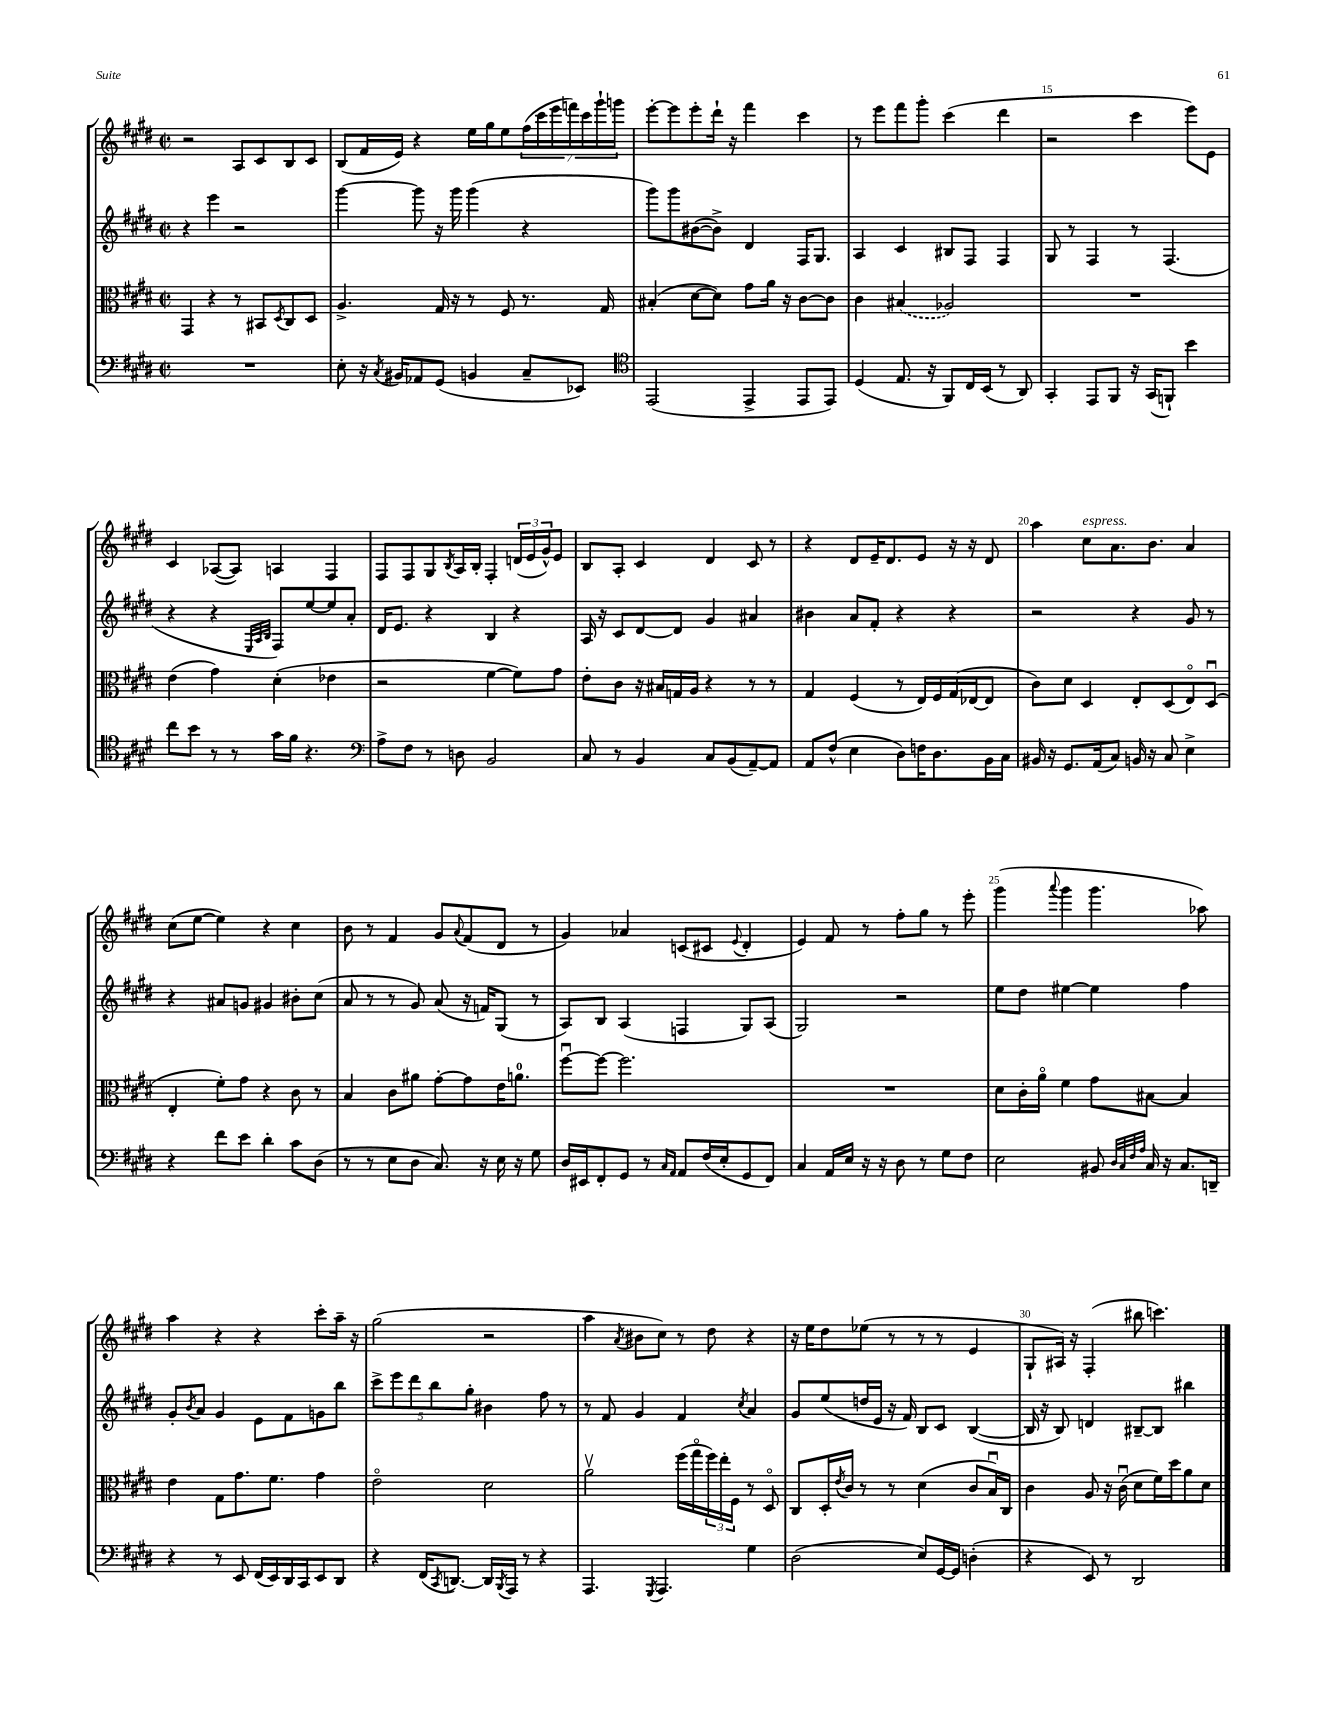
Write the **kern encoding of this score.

**kern	**kern	**kern	**kern
*staff4	*staff3	*staff2	*staff1
*clefF4	*clefC3	*clefG2	*clefG2
*k[f#c#g#d#]	*k[f#c#g#d#]	*k[f#c#g#d#]	*k[f#c#g#d#]
*M2/2	*M2/2	*M2/2	*M2/2
*met(c|)	*met(c|)	*met(c|)	*met(c|)
1r	4GG#/	4r	2r
.	4r	4eee\	.
.	8r	2r	8A/L
.	8BB#/L	.	8c#/
.	8qD#/	.	.
.	8C#/	.	8B/
.	8D#/J	.	8c#/J
=	=	=	=
8E'\	4.A^/	[4ggg#\	(8B/L
16r	.	.	16f#/L
8qC#/	.	.	.
16BB#/LK	.	.	16e/JJ)
8AA-/	.	8ggg#\]	4r
(8GG#/J	16G#/	16r	.
.	16r	16ggg#\	.
4BB/	8r	(4ggg#\	16ee\LL
.	.	.	16gg#\J
.	8F#/	.	8ee\
8C#~/L	8.r	4r	(28ff#\L
.	.	.	28ccc#\
.	.	.	28eee\
.	.	.	28fff\)
8EE-/J)	.	.	.
.	.	.	28ccc#\
.	.	.	28ggg#`\
.	16G#/	.	.
.	.	.	28ggg\JJ
=	=	=	=
*clefC4	*	*	*
(2EE/	(4B#'/	8ggg#\L)	[8eee'\L
.	.	8ggg#\	8eee\]
.	[8d#\L	([8b#\	8eee'\
.	8d#\]J)	8b#^\]J)	16ddd#`\Jk
.	.	.	16r
4EE^/	8g#\L	4d#/	4fff#\
.	16a\Jk	.	.
.	16r	.	.
8EE/L	[8c#\L	16F#/LK	4ccc#\
.	.	8.G#/J	.
8EE/J)	8c#\]J	.	.
=	=	=	=
(4D#/	4c#\	4A/	8r
.	.	.	8eee\L
8.E/	(4B#/	4c#/	8fff#\
.	.	.	8ggg#'\J
16r	.	.	.
8FF#/L)	2A-/)	8B#/L	(4ccc#\
16C#/L	.	8F#/J	.
(16BB/JJ	.	.	.
8r	.	4F#/	4ddd#\
8AA/)	.	.	.
=	=	=	=
4GG#'/	1r	8G#/	2r
.	.	8r	.
8EE/L	.	4F#/	.
8FF#/J	.	.	.
16r	.	8r	4ccc#\
(16GG#/LK	.	.	.
8FF`/J)	.	(4.F#/	.
4b\	.	.	8eee\L)
.	.	.	8e\J
=	=	=	=
8cc#\L	(4e\	4r	4c#/
8b\J	.	.	.
8r	4g#\)	4r	([8A-/L
8r	.	.	8A-/]J)
.	.	32qqE/LLL	.
.	.	32qqA/	.
.	.	32qqB/JJJ	.
16g#\LL	(4d#'\	8F#/L)	4A/
16f#\JJ	.	.	.
4.r	.	[8ee/	.
.	4e-\	8ee/]	4F#/
.	.	8a'/J	.
=	=	=	=
*clefF4	*	*	*
8A^\L	2r	16d#/LK	8F#/L
.	.	8.e/J	.
8F#\J	.	.	8F#/
8r	.	4r	8G#/
.	.	.	8qB/
8D\	.	.	16A/L
.	.	.	16B'/JJ
2BB/	[4f#\	4B/	4F#'/
.	8f#\]L)	4r	(24d/LL
.	.	.	24e/
.	.	.	24g#^^/J)
.	8g#\J	.	8e/J
=	=	=	=
8C#/	8e'\L	16A/	8B/L
.	.	16r	.
8r	8c#\J	8c#/L	8A'/J
4BB/	16r	[8d#/	4c#/
.	16B#/LL	.	.
.	16G/	8d#/]J	.
.	16A/JJ	.	.
8C#/L	4r	4g#/	4d#/
(8BB/	.	.	.
[8AA~/)	8r	4a#/	8c#/
8AA/]J	8r	.	8r
=	=	=	=
8AA/L	4G#/	4b#\	4r
(8F#^^/J	.	.	.
4E\	(4F#/	8a/L	8d#/L
.	.	8f#'/J	16e~/K
.	.	.	8.d#/
8D#\L)	8r	4r	.
16F\K	16E/LL)	.	8e/J
8.D#\	16F#/	.	.
.	(16G#/	4r	16r
.	[16E-/J	.	16r
16BB\L	8E-/]J	.	8d#/
16C#\JJ	.	.	.
=	=	=	=
16BB#/	8c#\L)	2r	4aa\
16r	.	.	.
8.GG#/L	8d#\J	.	.
.	4D#/	.	8cc#\L
(16AA/k	.	.	.
8C#/J)	.	.	8.a\
16BB/	8E'/L	4r	.
16r	.	.	8.b\J
8C#/	(8D#/	.	.
4E^\	8Eo/)	8g#/	4a/
.	(8D#u/J	8r	.
=	=	=	=
4r	4E'/	4r	(8cc#\L
.	.	.	[8ee\J
8f#\L	8f#'\L)	8a#/L	4ee\])
8e\J	8g#\J	8g/J	.
4d#'\	4r	4g#/	4r
8c#\L	8c#\	8b#'\L	4cc#\
(8D#\J	8r	(8cc#\J	.
=	=	=	=
8r	4B/	8a/	8b\
8r	.	8r	8r
8E\L	8c#\L	8r	4f#/
8D#\J	8a#\J	8g#/)	.
8.C#/)	[8g#'\L	(8a/	8g#/L
.	.	.	8qqa/
.	8g#\]	16r	(8f#/
16r	.	16f/LK)	.
16E\	16e\K	(8G#/J	8d#/J
16r	8.a\J	.	.
8G#\	.	8r	8r
=	=	=	=
16D#/LL	[8ff#u\L	8A/L)	4g#/)
16EE#/J	.	.	.
8FF#'/	8ff#\_J	8B/J	.
8GG#/J	2.ff#\]	(4A/	4a-/
8r	.	.	.
16qqC#/LL	.	.	.
16qqAA/JJ	.	.	.
8AA/L	.	4F/	(8c/L
(16F#/L	.	.	8c#/J
16E'/J	.	.	.
.	.	.	8qqe/
8GG#/	.	8G#/L)	4d#'/
8FF#/J)	.	(8A/J	.
=	=	=	=
4C#/	1r	2G#/)	4e/)
16AA/LL	.	.	8f#/
16E/JJ	.	.	.
16r	.	.	8r
16r	.	.	.
8D#\	.	2r	8ff#'\L
8r	.	.	8gg#\J
8G#\L	.	.	8r
8F#\J	.	.	8eee'\
=	=	=	=
2E\	8d#\L	8ee\L	(4ggg#\
.	16c#'\L	8dd#\J	.
.	16ao\JJ	.	.
.	.	.	8qqaaa/
.	4f#\	[4ee#\	4ggg#\
8BB#/	8g#\L	4ee#\]	4.ggg#\
32qqD#/LLL	.	.	.
32qqC#/	.	.	.
32qqF#/	.	.	.
32qqA/JJJ	.	.	.
16C#/	[8B#\J	.	.
16r	.	.	.
8.C#/L	4B#/]	4ff#\	.
.	.	.	8aa-\)
16DD~/Jk	.	.	.
=	=	=	=
4r	4e\	8g#'/L	4aa\
.	.	8qb/	.
.	.	8a/J	.
8r	8G#\L	4g#/	4r
8EE/	8.g#\	.	.
(16FF#/LL	.	8e\L	4r
16EE/)	8.f#\J	.	.
16DD#/	.	8f#\	.
16CC#/J	.	.	.
8EE/	4g#\	8g\	8ccc#'\L
8DD#/J	.	8bb\J	16aa~\Jk
.	.	.	16r
=	=	=	=
4r	2eo\	10ccc#^\L	(2gg#\
.	.	10eee\	.
.	.	10ddd#\	.
(16FF#/LK	.	.	.
.	.	10bb\	.
8qCC#/	.	.	.
[8.DD/J)	.	.	.
.	.	10gg#'\J	.
16DD/]LL	2d#\	4b#\	2r
8qBBB/	.	.	.
16AAA/JJ	.	.	.
8r	.	.	.
4r	.	8ff#\	.
.	.	8r	.
=	=	=	=
4.AAA/	2av\	8r	4aa\
.	.	8f#/	.
.	.	.	8qa/
.	.	4g#/	8b#\L
8qGGG#/	.	.	.
4.AAA/	.	.	8cc#\J)
.	(16ff#\LL	4f#/	8r
.	16gg#o\	.	.
.	24ff#\)	.	8dd#\
.	24ee'\	.	.
.	24F#\JJ	.	.
.	.	8qcc#/	.
4G#\	8r	4a/	4r
.	8D#o/	.	.
=	=	=	=
(2D#\	8C#/L	8g#/L	16r
.	.	.	16ee\LK
.	16D#'/L	(8ee/	8dd#\
.	8qe/	.	.
.	16c#/JJ	.	.
.	8r	16dd/L	(8ee-\J
.	.	16e/JJ	.
.	8r	16r	8r
.	.	16f#/)	.
8E/L)	(4d#\	8B/L	8r
[16GG#/L	.	8c#/J	8r
16GG#/]JJ	.	.	.
(4D'\	8c#/L	([4B/	4e/
.	16Bu/L)	.	.
.	16C#/JJ	.	.
=	=	=	=
4r	4c#\	16B/]	8G#`/L
.	.	16r	.
.	.	8B/)	16A#/Jk)
.	.	.	16r
8EE/)	8A/	4d/	(4F#'/
8r	16r	.	.
.	(16c#u\	.	.
2DD#/	8d#\L	[8B#~/L	8bb#\
.	16f#\L)	8B#/]J	4.ccc\)
.	16dd#\J	.	.
.	8a\	4bb#\	.
.	8d#\J	.	.
==	==	==	==
*-	*-	*-	*-
